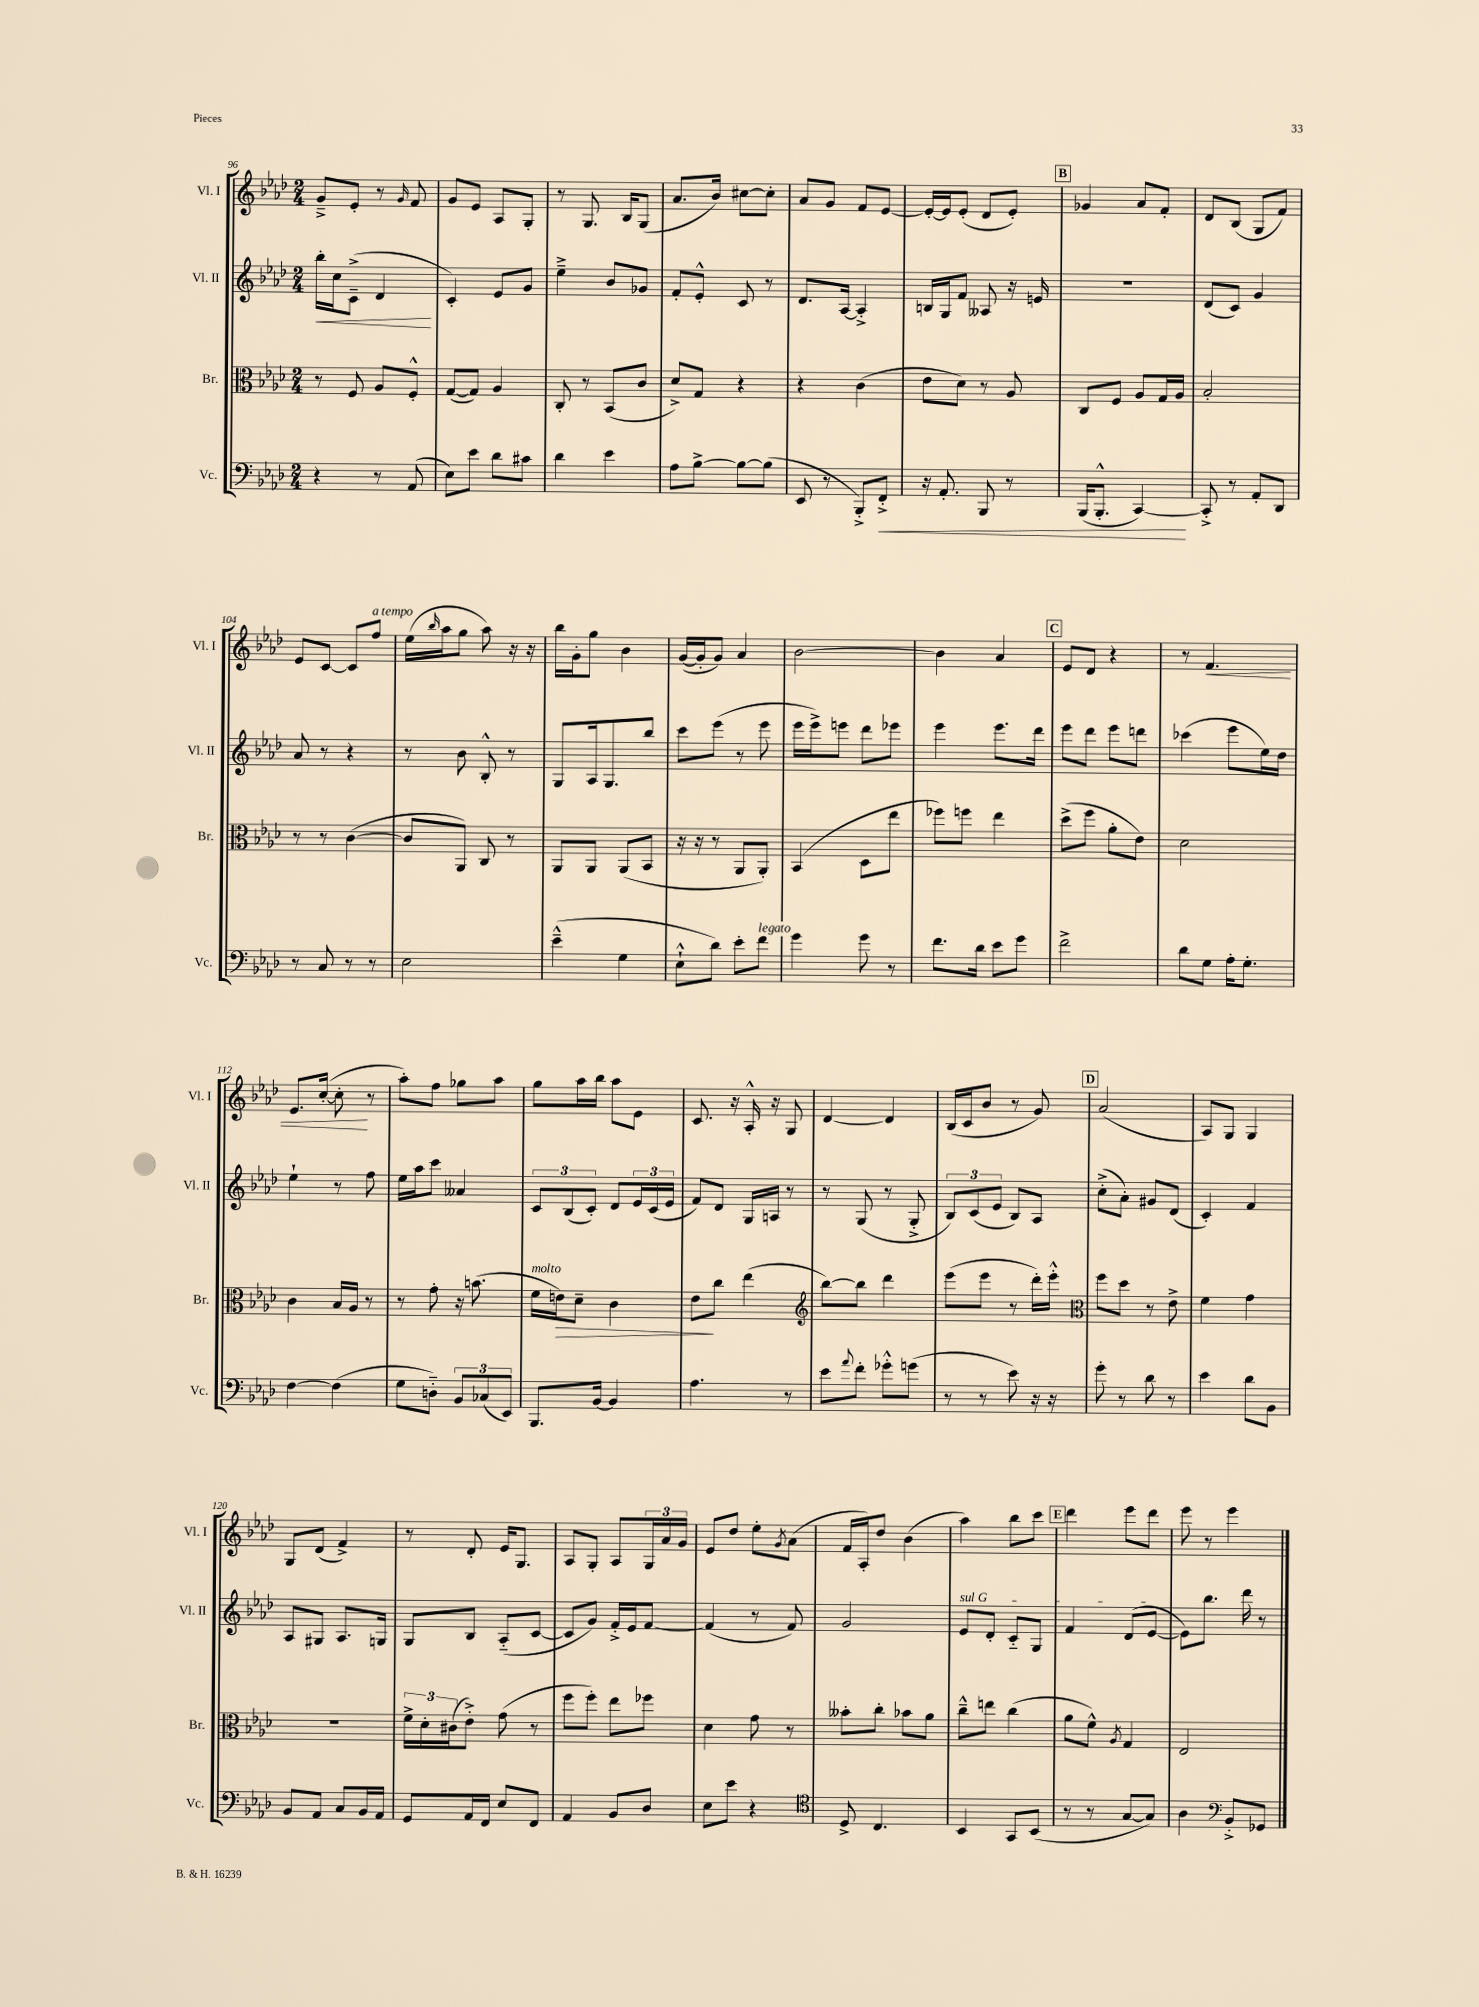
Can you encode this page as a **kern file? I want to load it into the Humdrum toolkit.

**kern	**kern	**kern	**kern
*staff4	*staff3	*staff2	*staff1
*clefF4	*clefC3	*clefG2	*clefG2
*k[b-e-a-d-]	*k[b-e-a-d-]	*k[b-e-a-d-]	*k[b-e-a-d-]
*M2/4	*M2/4	*M2/4	*M2/4
4r	8r	16bb-'	8g~^
.	.	16cc	.
.	8F	(8c~^	8e-'
8r	8A-	4d-	8r
.	.	.	16qqg
(8AA-	8F'^^	.	8f
=	=	=	=
8E-)	([8G	4c')	8g
8e-	8G])	.	8e-
8d-	4A-	8e-	8A-
8c#	.	8g	8G'
=	=	=	=
4d-	8C'	4ee-~^	8r
.	8r	.	8.G
4e-	(8BB-	8b-	.
.	.	.	16B-
.	8c	8g-	(8G
=	=	=	=
8A-	8d-^)	8f'	8.a-
[8B-^	8G	8e-'^^	.
.	.	.	16b-)
8B-_	4r	8c	[8cc#
(8B-]	.	8r	8cc#']
=	=	=	=
8EE-	4r	8.d-	8a-
8r	.	.	8g
.	.	[16A-	.
8BBB-'^)	(4c	4A-'^]	8f
8FF'^	.	.	[8e-
=	=	=	=
16r	8e-	16B	16e-'_
8.AA-'	.	16G	16e-]
.	8d-)	8f	(8e-'
8BBB-	8r	8A--	8d-
8r	8A-	16r	8e-')
.	.	16e	.
=	=	=	=
(16BBB-	8C	2r	4g-
8.BBB-'^^	.	.	.
.	8F	.	.
[4CC)	8A-	.	8a-
.	16G	.	8f'
.	16A-	.	.
=	=	=	=
8CC'^]	2B-'	(8d-	8d-
8r	.	8c)	(8B-
8AA-'	.	4g	8G
8DD-	.	.	8f)
=	=	=	=
8r	8r	8a-	8e-
8C	8r	8r	[8c
8r	([4c	4r	8c]
8r	.	.	8ff
=	=	=	=
2E-	8c]	8r	(16ee-
.	.	.	16qqbb-
.	.	.	16aa-
.	8AA-)	8b-	8gg
.	8C	8B-'^^	8aa-)
.	8r	8r	16r
.	.	.	16r
=	=	=	=
(4e-~^^	8AA-	8G	16bb-
.	.	.	16g'
.	8AA-	16A-	8gg
.	.	8.G	.
4G	(8AA-	.	4b-
.	8BB-	8bb-	.
=	=	=	=
8E-`^^	16r	8ccc	([16g
.	16r	.	16g']
8d-)	8r	(8eee-	8g)
8e-'	8AA-	8r	4a-
8f	8AA-')	8eee-	.
=	=	=	=
4g	(4BB-	16eee-	[2b-
.	.	16eee-^)	.
.	.	8eee	.
8g	8D-	8ddd-	.
8r	8ee-	8eee-	.
=	=	=	=
8.f	8ff-)	4eee-	4b-]
.	8ff	.	.
16d-	.	.	.
8e-	4ee-	8.eee-	4a-
8g	.	.	.
.	.	16ddd-	.
=	=	=	=
2f^	(8dd-^	8eee-	8e-
.	8ff	8ddd-	8d-
.	8a-'	8eee-	4r
.	8e-)	8ddd	.
=	=	=	=
8d-	2d-	(4ccc-	8r
8G	.	.	4.f
16A-'	.	8eee-	.
8.G'	.	.	.
.	.	16ee-)	.
.	.	16dd-	.
=	=	=	=
[4F	4c	4ee-`	8.e-
.	.	.	([16cc'
(4F]	16B-	8r	8cc']
.	16A-	.	.
.	8r	8ff	8r
=	=	=	=
8G	8r	16ee-	8aa-')
.	.	16aa-	.
8D'~)	8g'	8ccc	8ff
12BB-	16r	4a--	8gg-
.	(8.b	.	.
(12C-	.	.	.
.	.	.	8aa-
12EE-)	.	.	.
=	=	=	=
8.BBB-	16f	12c	8gg
.	16e)	.	.
.	.	(12B-	.
.	8d-~	.	16aa-
.	.	12c')	.
[16BB-	.	.	16bb-
4BB-]	4c	8d-	8aa-
.	.	24e-	8e-
.	.	(24c	.
.	.	24e-	.
=	=	=	=
4.A-	8e-	8f)	8.c
.	8cc	8d-	.
.	.	.	16r
.	(4ee-	16G	16A-'^^
.	.	16A	16r
8r	.	8r	8G
=	=	=	=
*	*clefG2	*	*
8e-	[8bb-)	8r	[4d-
8qqa-	.	.	.
8f'	8bb-]	(8G	.
8g-'^^	4ddd-	8r	4d-]
(8g	.	8G'^	.
=	=	=	=
8r	(8eee-	12B-)	(16B-
.	.	.	16c
.	.	(12c	.
8r	8eee-	.	8b-
.	.	12e-	.
8e-)	8r	8B-)	8r
16r	16ddd-')	8A-	8g)
16r	16eee-'^^	.	.
=	=	=	=
*	*clefC3	*	*
8g'	8ff	(8cc'^	(2a-
8r	8dd-	8a-')	.
8d-	8r	8g#	.
8r	8e-^	(8d-	.
=	=	=	=
4e-	4f	4c')	8A-)
.	.	.	8G
8d-	4g	4f	4G
8BB-	.	.	.
=	=	=	=
8BB-	2r	8A-	8G
8AA-	.	8G#	(8d-
8C	.	8.A-	4f^)
16BB-	.	.	.
16AA-	.	16G	.
=	=	=	=
8GG	24f^	8G	8r
.	24d-'	.	.
.	(24c#	.	.
16AA-	8e-'^)	8B-	8d-'
16FF	.	.	.
8E-	(8g	(8A-'~	16e-
.	.	.	8.G
8FF	8r	[8c	.
=	=	=	=
4AA-	8ff	8c]	8A-
.	8ff')	8g)	8G'
8BB-	8ee-	16f'^	8A-
.	.	16e-	.
8D-	8ff-	[8f	24G
.	.	.	24a-
.	.	.	24g
=	=	=	=
8E-	4d-	(4f]	8e-
8e-	.	.	8dd-
4r	8g	8r	8ee-'
.	.	.	8qg
.	8r	8f)	(8a-
=	=	=	=
*clefC4	*	*	*
8D-^	8b--'	2g	16f
.	.	.	16A-')
4.C	8cc'	.	8dd-
.	8b-	.	(4b-
.	8a-	.	.
=	=	=	=
4BB-	8cc~^^	8e-	4aa-)
.	8ee	8d-'	.
8GG	(4cc	8c'~	8bb-
(8BB-	.	8G	8ccc
=	=	=	=
8r	8a-	4f	4ddd-
8r	8f^^)	.	.
.	8qA-	.	.
[8G	4G	(8d-	8eee-
8G])	.	[8e-	8ddd-
=	=	=	=
4A-	2E-	8e-])	8eee-
.	.	8.bb-	8r
*clefF4	*	*	*
8BB-'^	.	.	4eee-
.	.	16ddd-	.
8GG-	.	8r	.
==	==	==	==
*-	*-	*-	*-
